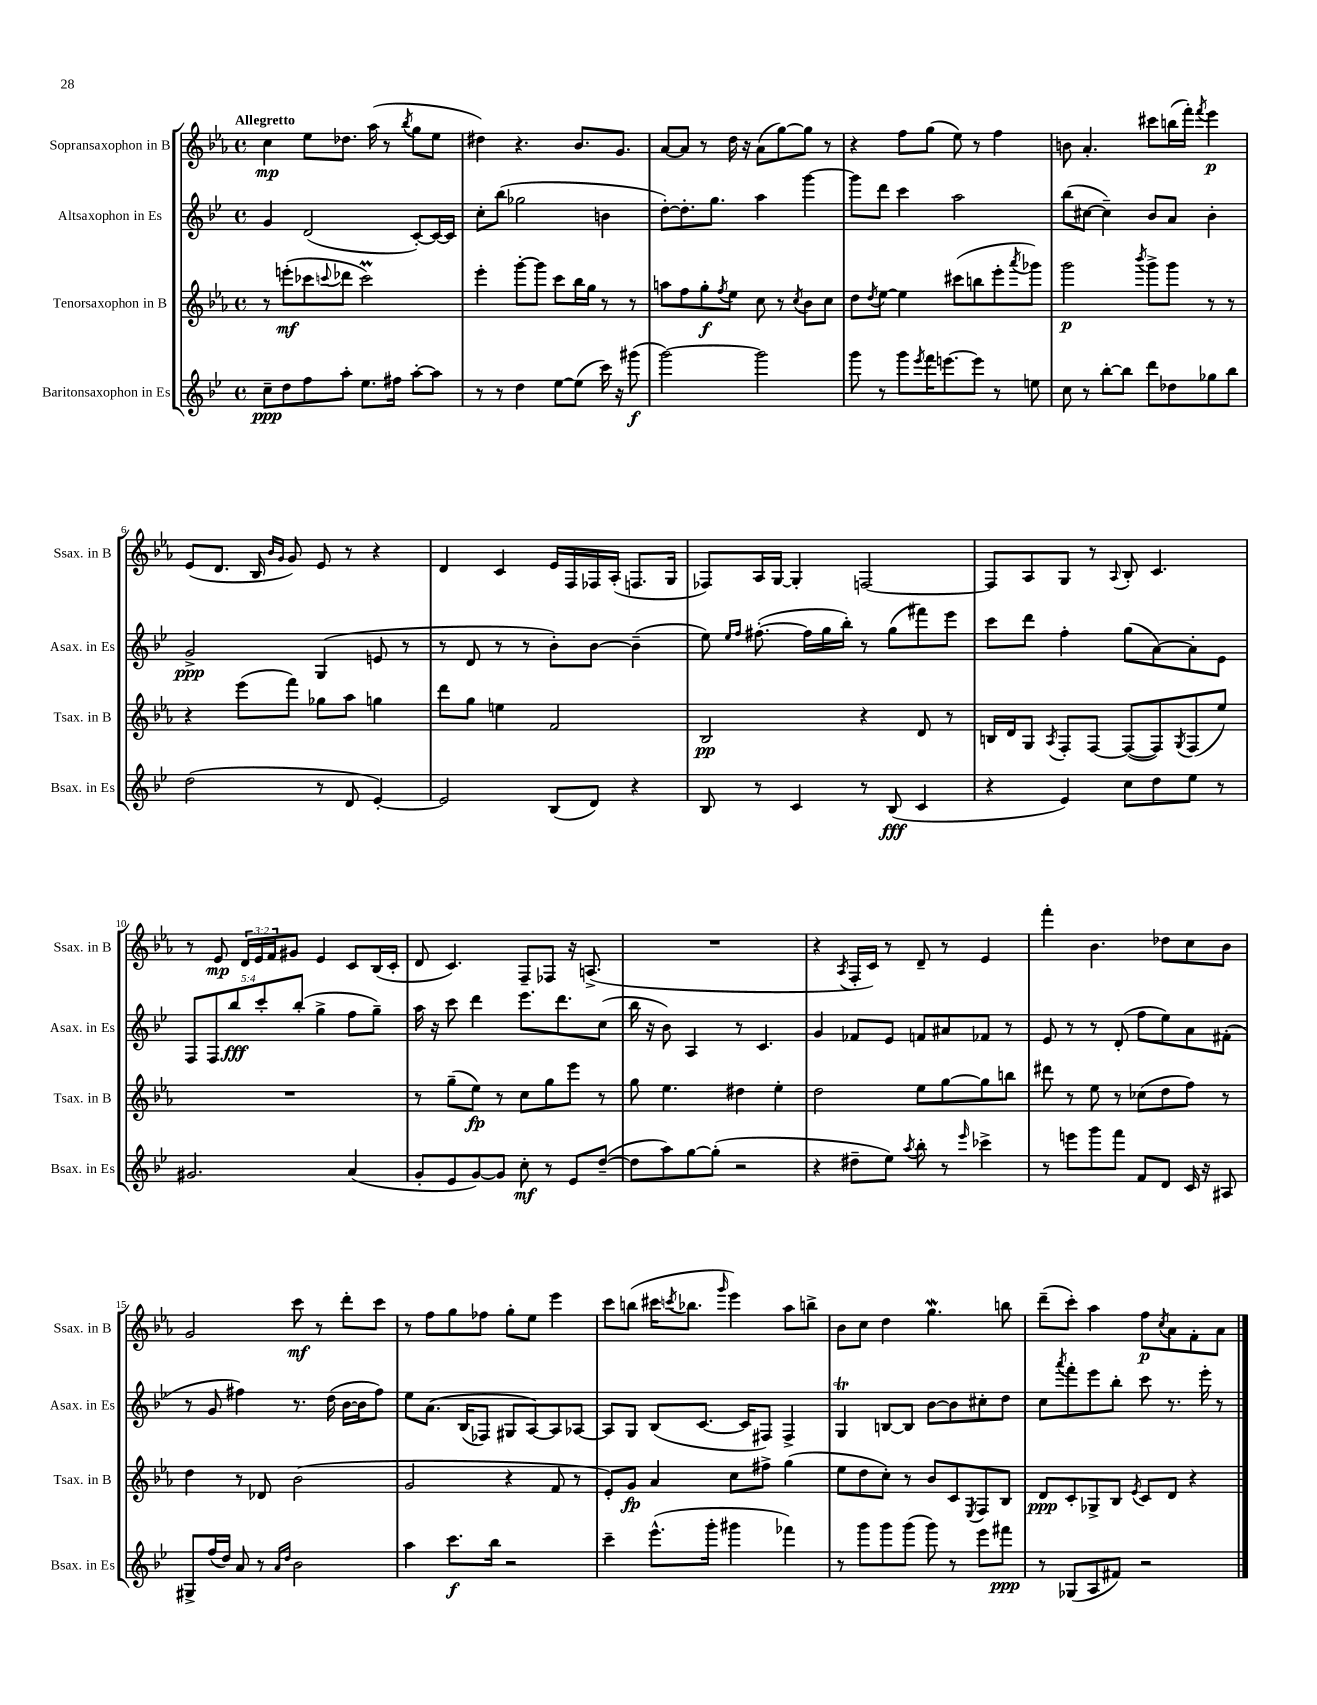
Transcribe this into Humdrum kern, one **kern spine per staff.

**kern	**dynam	**kern	**dynam	**kern	**dynam	**kern	**dynam
*part4	*part4	*part3	*part3	*part2	*part2	*part1	*part1
*staff4	*staff4	*staff3	*staff3	*staff2	*staff2	*staff1	*staff1
*I"Baritonsaxophon in Es	*	*I"Tenorsaxophon in B	*	*I"Altsaxophon in Es	*	*I"Sopransaxophon in B	*
*I'Bsax. in Es	*	*I'Tsax. in B	*	*I'Asax. in Es	*	*I'Ssax. in B	*
*clefG2	*	*clefG2	*	*clefG2	*	*clefG2	*
*k[b-e-]	*	*k[b-e-a-]	*	*k[b-e-]	*	*k[b-e-a-]	*
*M4/4	*	*M4/4	*	*M4/4	*	*M4/4	*
*met(c)	*	*met(c)	*	*met(c)	*	*met(c)	*
=1	=1	=1	=1	=1	=1	=1	=1
!	!	!	!	!	!	!LO:TX:a:B:t=Allegretto	!
8cc~\L	ppp	8r	.	4g/	.	4cc\	mp
8dd\	.	(8eeen'\L	mf	.	.	.	.
8ff\	.	8ccc-X\	.	(2d/	.	8ee-\L	.
.	.	8qqcccn/	.	.	.	.	.
8aa'\J	.	8ddd-X\J	.	.	.	8.dd-X\J	.
8.ee-\L	.	2cccM\)	.	.	.	.	.
.	.	.	.	.	.	(16aa-\	.
.	.	.	.	.	.	8r	.
16ff#X\Jk	.	.	.	.	.	.	.
.	.	.	.	.	.	8qbb-/	.
[8aa'\L	.	.	.	[8c'/L)	.	8gg\L	.
8aa\J]	.	.	.	16c/L_	.	8ee-\J	.
.	.	.	.	16c/JJ]	.	.	.
=2	=2	=2	=2	=2	=2	=2	=2
8r	.	4eee-'\	.	8cc'\L	.	4dd#X\)	.
8r	.	.	.	(8bb-\J	.	.	.
4dd\	.	[8ggg'\L	.	2gg-X\	.	4.r	.
.	.	8ggg\J]	.	.	.	.	.
[8ee-\L	.	8ccc\L	.	.	.	.	.
(8ee-\J]	.	16bb-\L	.	.	.	8.b-/L	.
.	.	16gg\JJ	.	.	.	.	.
16ccc\)	.	8r	.	4bn\	.	.	.
16r	.	.	.	.	.	8.g/J	.
(8ggg#X\	f	8r	.	.	.	.	.
=3	=3	=3	=3	=3	=3	=3	=3
[2ggg\)	.	8aan\L	.	[8dd'\L)	.	[8a-/L	.
.	.	8ff\	.	8.dd'\]	.	8a-/J]	.
.	.	8gg'\	f	.	.	8r	.
.	.	.	.	8.gg\J	.	.	.
.	.	8qff/	.	.	.	.	.
.	.	8ee-\J	.	.	.	16dd\	.
.	.	.	.	.	.	16r	.
2ggg\]	.	8cc\	.	4aa\	.	(8a-\L	.
.	.	8r	.	.	.	[8gg\)	.
.	.	8qcc/	.	.	.	.	.
.	.	8b-\L	.	[4ggg\	.	8gg\J]	.
.	.	8cc\J	.	.	.	8r	.
=4	=4	=4	=4	=4	=4	=4	=4
8ggg\	.	8dd\L	.	8ggg\L]	.	4r	.
.	.	8qdd/	.	.	.	.	.
8r	.	[8ee-\J	.	8ddd\J	.	.	.
8ggg\L	.	4ee-\]	.	4ccc\	.	8ff\L	.
8qeee-/	.	.	.	.	.	.	.
16fff\K	.	.	.	.	.	(8gg\J	.
[8.eeen\	.	.	.	.	.	.	.
.	.	(8ccc#X\L	.	2aa\	.	8ee-\)	.
8eee\J]	.	8bbn\	.	.	.	8r	.
8r	.	8eee-'\	.	.	.	4ff\	.
.	.	8qaaa-/	.	.	.	.	.
8een\	.	8ggg-X\J)	.	.	.	.	.
=5	=5	=5	=5	=5	=5	=5	=5
8cc\	.	2ggg\	p	(8bb-\L	.	8bn\	.
8r	.	.	.	[8cc#X\J	.	4.a-'/	.
[8bb-'\L	.	.	.	4cc#~\])	.	.	.
8bb-\J]	.	.	.	.	.	.	.
.	.	8qbbb-/	.	.	.	.	.
8ddd\L	.	8ggg^\L	.	8b-/L	.	8ccc#X\L	.
8dd-X\	.	8ggg\J	.	8a/J	.	(16bbn\L	.
.	.	.	.	.	.	16fff'\JJ)	.
.	.	.	.	.	.	8qfff/	.
8gg-X\	.	8r	.	4b-'\	.	4eee-\	p
8bb-\J	.	8r	.	.	.	.	.
!!LO:LB:g=z
=6	=6	=6	=6	=6	=6	=6	=6
(2dd\	.	4r	.	2g^/	ppp	(8e-/L	.
.	.	.	.	.	.	8.d/J	.
.	.	(8eee-\L	.	.	.	.	.
.	.	.	.	.	.	16B-/	.
.	.	.	.	.	.	16qqb-/LL	.
.	.	.	.	.	.	16qqg/JJ	.
.	.	8fff\J)	.	.	.	8g/)	.
8r	.	8gg-X\L	.	(4G/	.	8e-/	.
8d/	.	8aa-\J	.	.	.	8r	.
[4e-'/)	.	4ggn\	.	8en/	.	4r	.
.	.	.	.	8r	.	.	.
=7	=7	=7	=7	=7	=7	=7	=7
2e-/]	.	8ddd\L	.	8r	.	4d/	.
.	.	8gg\J	.	8d/	.	.	.
.	.	4een\	.	8r	.	4c/	.
.	.	.	.	8r	.	.	.
(8B-/L	.	2f/	.	8b-'\L)	.	16e-/LL	.
.	.	.	.	.	.	16F/	.
8d/J)	.	.	.	[8b-\J	.	16F-X/	.
.	.	.	.	.	.	(16A-'/JJ	.
4r	.	.	.	(4b-~\]	.	8.Fn/L	.
.	.	.	.	.	.	16G/Jk	.
=8	=8	=8	=8	=8	=8	=8	=8
8B-/	.	2B-/	pp	8ee-\)	.	8F-X/L)	.
.	.	.	.	16qqee-/LL	.	.	.
.	.	.	.	16qqff/JJ	.	.	.
8r	.	.	.	([8.ff#X'\	.	16A-/L	.
.	.	.	.	.	.	[16G/JJ	.
4c/	.	.	.	.	.	4G'/]	.
.	.	.	.	16ff#\LL]	.	.	.
.	.	.	.	16gg\	.	.	.
.	.	.	.	16bb-'\JJ)	.	.	.
8r	.	4r	.	8r	.	[2Fn/	.
(8B-/	fff	.	.	(8gg\L	.	.	.
4c/	.	8d/	.	8fff#X\)	.	.	.
.	.	8r	.	8eee-\J	.	.	.
=9	=9	=9	=9	=9	=9	=9	=9
4r	.	16Bn/LL	.	8ccc\L	.	8F/L]	.
.	.	16d/J	.	.	.	.	.
.	.	8G/J	.	8ddd\J	.	8A-/	.
.	.	8qA-/	.	.	.	.	.
4e-/)	.	8F'/L	.	4ff'\	.	8G/J	.
.	.	[8F/J	.	.	.	8r	.
.	.	.	.	.	.	8qqA-/	.
8cc\L	.	(8F/L_	.	(8gg\L	.	8B-'/	.
8dd\	.	8F/])	.	[8a\)	.	4.c/	.
.	.	8qG/	.	.	.	.	.
8ee-\J	.	(8F/	.	8a'\]	.	.	.
8r	.	8ee-/J)	.	8e-\J	.	.	.
!!LO:LB:g=z
=10	=10	=10	=10	=10	=10	=10	=10
2.g#X/	.	1r	.	10F/L	.	8r	.
.	.	.	.	10F/	.	.	.
.	.	.	.	.	.	8e-/	mp
.	.	.	.	10bb-/	fff	.	.
.	.	.	.	.	.	24d/LL	.
.	.	.	.	.	.	24e-/	.
.	.	.	.	10ccc'/	.	.	.
.	.	.	.	.	.	24f/J	.
.	.	.	.	.	.	8g#X/J	.
.	.	.	.	(10bb-'/J	.	.	.
.	.	.	.	4gg^\	.	4e-/	.
(4a/	.	.	.	8ff\L	.	8c/L	.
.	.	.	.	8gg~\J)	.	(16B-/L	.
.	.	.	.	.	.	16c'/JJ	.
=11	=11	=11	=11	=11	=11	=11	=11
8g'/L	.	8r	.	16aa\	.	8d/	.
.	.	.	.	16r	.	.	.
8e-/	.	(8gg~\L	.	8ccc\	.	4.c/)	.
[8g/)	.	8ee-\J)	fp	4ddd\	.	.	.
8g/J]	.	8r	.	.	.	.	.
8cc'\	mf	8cc\L	.	8.eee-\L	.	8F~/L	.
8r	.	8gg\	.	.	.	8F-X/J	.
.	.	.	.	8.ddd\	.	.	.
8e-/L	.	8eee-\J	.	.	.	16r	.
.	.	.	.	.	.	(8.An^/	.
([8dd~/J	.	8r	.	(8cc\J	.	.	.
=12	=12	=12	=12	=12	=12	=12	=12
8dd\L]	.	8gg\	.	16bb-\	.	1r	.
.	.	.	.	16r	.	.	.
8aa\)	.	4.ee-\	.	8b-\)	.	.	.
[8gg\	.	.	.	4A/	.	.	.
(8gg'\J]	.	.	.	.	.	.	.
2r	.	4dd#X\	.	8r	.	.	.
.	.	.	.	4.c/	.	.	.
.	.	4ee-'\	.	.	.	.	.
=13	=13	=13	=13	=13	=13	=13	=13
4r	.	2dd\	.	4g/	.	4r	.
.	.	.	.	.	.	8qA-/	.
8dd#X~\L	.	.	.	8f-X/L	.	16F'/LL	.
.	.	.	.	.	.	16c/JJ)	.
8ee-\J)	.	.	.	8e-/J	.	8r	.
8qaa/	.	.	.	.	.	.	.
8bb-'\	.	8ee-\L	.	8fn/L	.	8d~/	.
8r	.	[8gg\	.	8a#X/	.	8r	.
16qqeee-/	.	.	.	.	.	.	.
4ccc-X^\	.	8gg\]	.	8f-X/J	.	4e-/	.
.	.	8bbn\J	.	8r	.	.	.
=14	=14	=14	=14	=14	=14	=14	=14
8r	.	8ddd#X\	.	8e-/	.	4fff'\	.
8eeen\L	.	8r	.	8r	.	.	.
8ggg\	.	8ee-\	.	8r	.	4.b-\	.
8fff\J	.	8r	.	(8d'/	.	.	.
8f/L	.	(8cc-X\L	.	8ff\L	.	.	.
8d/J	.	8dd\	.	8ee-\)	.	8dd-X\L	.
16c/	.	8ff\J)	.	8a\	.	8cc\	.
16r	.	.	.	.	.	.	.
8A#X/	.	8r	.	(8f#X'\J	.	8b-\J	.
!!LO:LB:g=z
=15	=15	=15	=15	=15	=15	=15	=15
8G#X^/L	.	4dd\	.	8r	.	2g/	.
(16ff/L	.	.	.	8g/	.	.	.
16dd/JJ)	.	.	.	.	.	.	.
8a/	.	8r	.	4ff#X\)	.	.	.
8r	.	8d-X/	.	.	.	.	.
16qqa/LL	.	.	.	.	.	.	.
16qqdd/JJ	.	.	.	.	.	.	.
2b-\	.	(2b-\	.	8.r	.	8ccc\	mf
.	.	.	.	.	.	8r	.
.	.	.	.	(16dd\	.	.	.
.	.	.	.	[16b-\LL	.	8ddd'\L	.
.	.	.	.	16b-\J]	.	.	.
.	.	.	.	8ff#\J)	.	8ccc\J	.
=16	=16	=16	=16	=16	=16	=16	=16
4aa\	.	2g/	.	8ee-\L	.	8r	.
.	.	.	.	(8.a\J	.	8ff\L	.
8.ccc\L	f	.	.	.	.	8gg\	.
.	.	.	.	(16B-/KL	.	.	.
.	.	.	.	8F-X/J)	.	8ff-X\J	.
16bb-\Jk	.	.	.	.	.	.	.
2r	.	4r	.	8G#X/L	.	8gg'\L	.
.	.	.	.	[8A/)	.	8ee-\J	.
.	.	8f/	.	8A/]	.	4eee-\	.
.	.	8r	.	[8A-X/J	.	.	.
=17	=17	=17	=17	=17	=17	=17	=17
4ccc~\	.	8e-'/L)	.	8A-/L]	.	8ccc\L	.
.	.	8g/J	fp	8G/J	.	(8bbn\J	.
(8.eee-^^\L	.	4a-/	.	(8B-/L	.	16ccc#X\KL	.
.	.	.	.	.	.	8qcccn/	.
.	.	.	.	.	.	8.bb-X\J	.
.	.	.	.	[8.c/J	.	.	.
16ggg'\Jk	.	.	.	.	.	.	.
.	.	.	.	.	.	16qqggg/	.
4ggg#X\	.	8cc\L	.	.	.	4eee-\)	.
.	.	.	.	16c/KL]	.	.	.
.	.	8ff#X^\J	.	8F#X/J)	.	.	.
4fff-X\)	.	(4gg\	.	4F#^/	.	8aa-\L	.
.	.	.	.	.	.	8bbn^\J	.
=18	=18	=18	=18	=18	=18	=18	=18
8r	.	8ee-\L	.	4GT/	.	8b-\L	.
8ggg\L	.	8dd\	.	.	.	8cc\J	.
8ggg\	.	8cc'\J)	.	[8Bn/L	.	4dd\	.
(8ggg\J	.	8r	.	8B/J]	.	.	.
8ggg\)	.	8b-/L	.	[8b-\L	.	4.ggW\	.
8r	.	8c/	.	8b-\]	.	.	.
.	.	8qE-/	.	.	.	.	.
8eee-\L	.	8F/	.	8cc#X'\	.	.	.
8fff#X\J	ppp	8B-/J	.	8dd\J	.	8bbn\	.
=19	=19	=19	=19	=19	=19	=19	=19
8r	.	8d/L	ppp	8cc\L	.	(8ddd~\L	.
.	.	.	.	8qaaa/	.	.	.
(8G-X/L	.	8c'/	.	8fff'\	.	8ccc'\J)	.
8A/	.	8G-X^/	.	8eee-\	.	4aa-\	.
8f#X/J)	.	8B-/J	.	8bb-'\J	.	.	.
.	.	8qe-/	.	.	.	.	.
2r	.	8c/L	.	8ccc\	.	8ff\L	p
.	.	.	.	.	.	8qcc/	.
.	.	8d/J	.	8.r	.	8a-\	.
.	.	4r	.	.	.	8f'\	.
.	.	.	.	16eee-'\	.	.	.
.	.	.	.	8r	.	8a-\J	.
==	==	==	==	==	==	==	==
*-	*-	*-	*-	*-	*-	*-	*-
